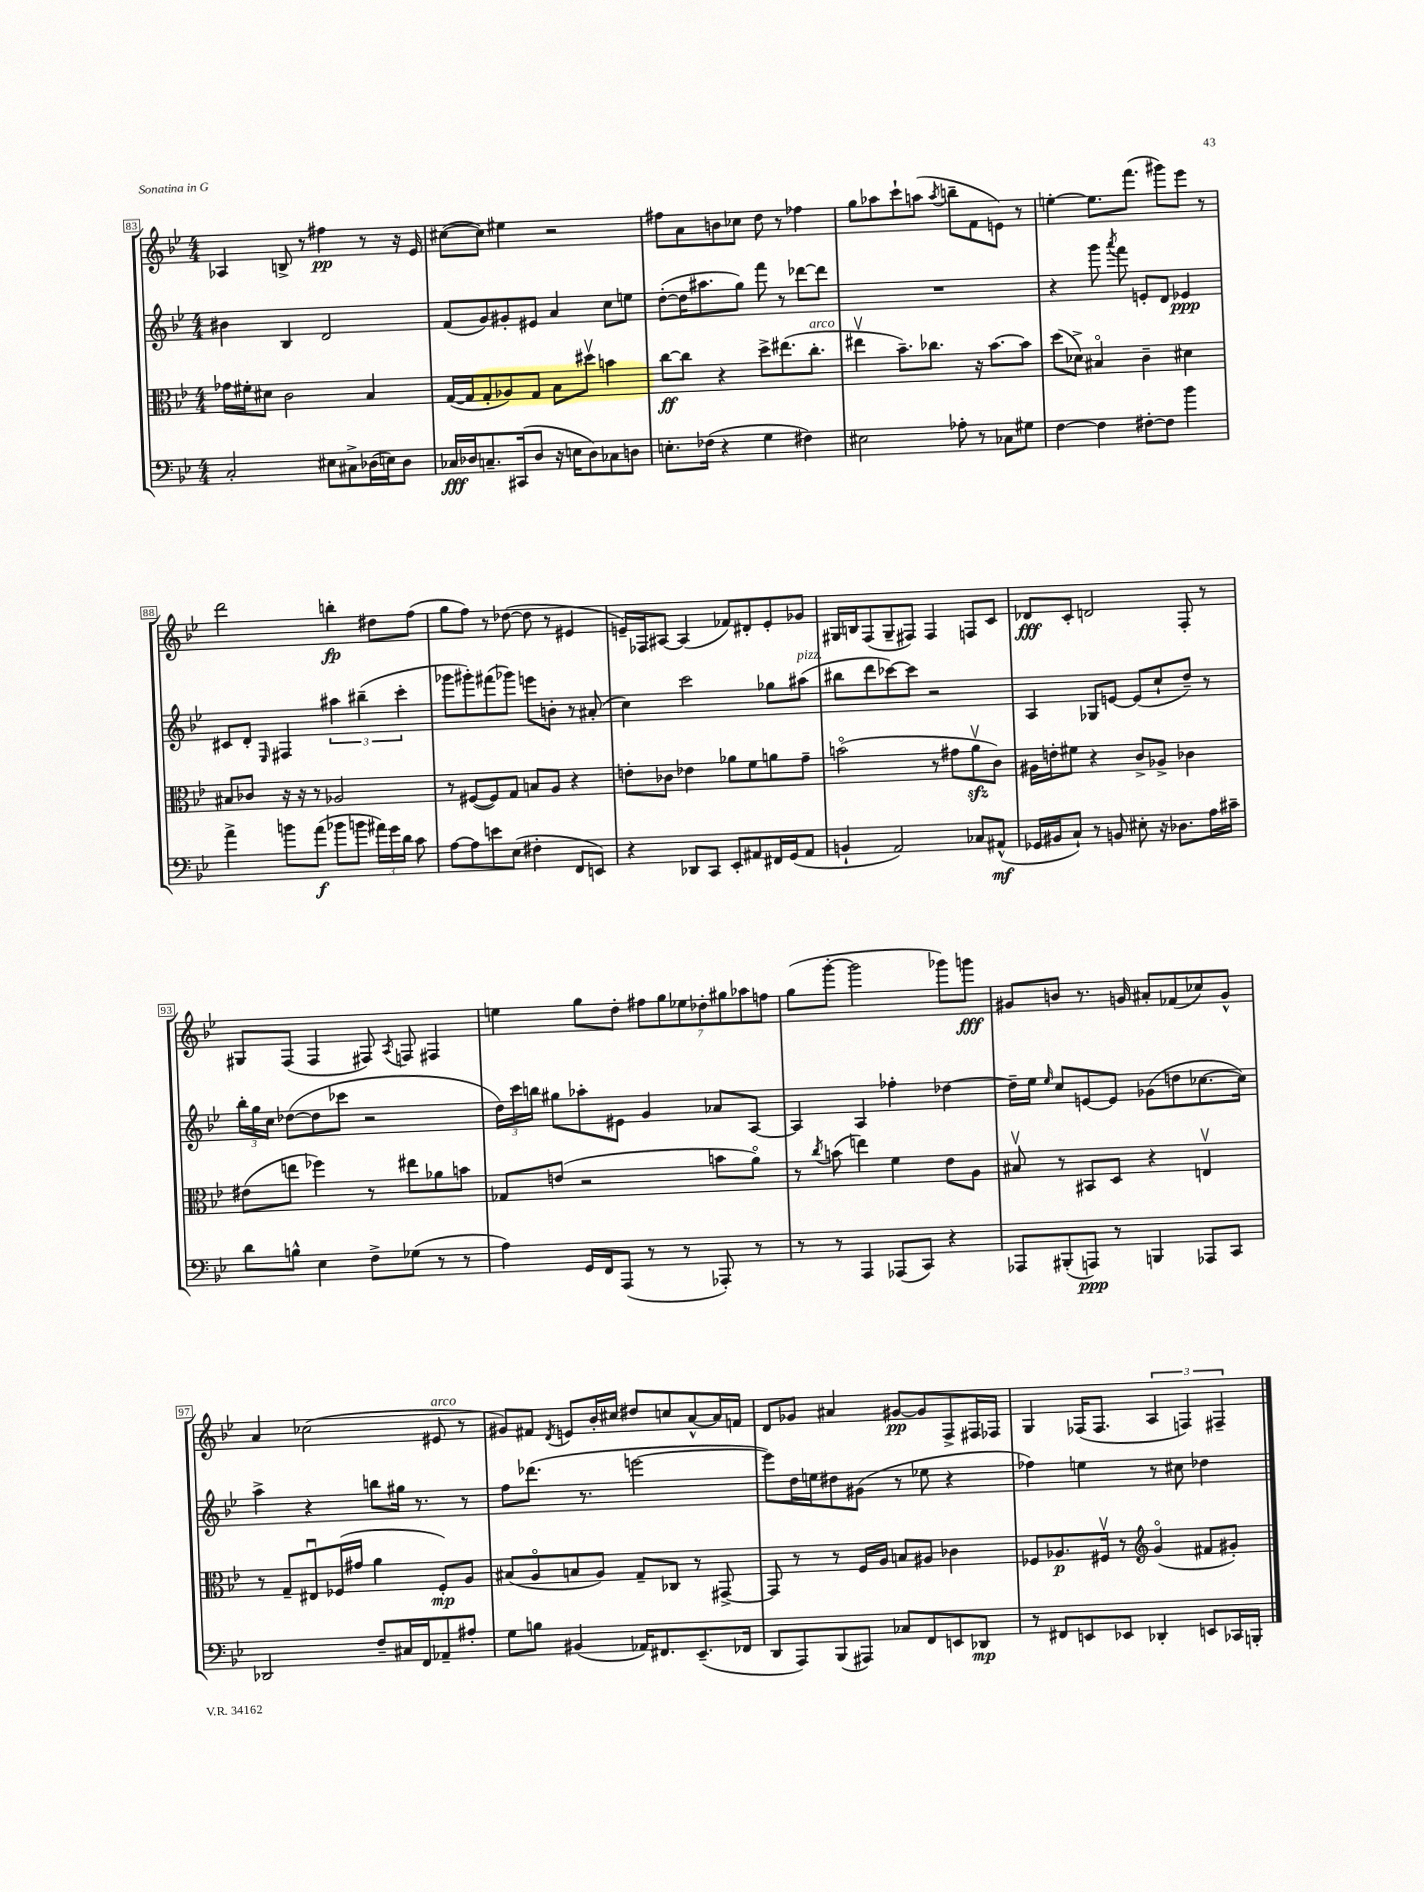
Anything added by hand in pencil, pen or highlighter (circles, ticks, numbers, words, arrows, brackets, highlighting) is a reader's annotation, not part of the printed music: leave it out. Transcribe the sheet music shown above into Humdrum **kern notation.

**kern	**kern	**kern	**kern
*staff4	*staff3	*staff2	*staff1
*clefF4	*clefC3	*clefG2	*clefG2
*k[b-e-]	*k[b-e-]	*k[b-e-]	*k[b-e-]
*M4/4	*M4/4	*M4/4	*M4/4
2C'	16g-	4b#	4A-
.	16f#'	.	.
.	8d#	.	.
.	2c	4B-	8B^
.	.	.	8r
8E#	.	2d	4ff#
8C#^	.	.	.
(16D-	4B-	.	8r
16E)	.	.	.
8D-	.	.	16r
.	.	.	16e-
=	=	=	=
16C-	([16G	(8f	([8cc#
16D-	16G]	.	.
8.C~	8G'	8g)	8cc#])
.	8A-)	8g#'	4ee#
(16CC#	.	.	.
8D-	8G	8e#	.
16r	8B-	4a	2r
16E	.	.	.
8D-)	8dd#v	.	.
8C-	4b	8cc	.
8D	.	8ee	.
=	=	=	=
8.E'	[8cc	([8dd'	8ff#
.	8cc]	16dd]	8a
(16F-	.	8.aa#	.
4r	4r	.	8b
.	.	8gg)	8cc-
4G	8dd^	8fff	8dd
.	(8.ee#	8r	8r
4F#)	.	[8ddd-	4ff-
.	8.cc'	.	.
.	.	8ddd-]	.
=	=	=	=
2E#	4ee#v	1r	8gg
.	.	.	8aa-
.	8.b-~)	.	8ccc`
.	.	.	(8aa
.	8.cc-	.	.
.	.	.	8qaa
8A-'	.	.	8bb~
8r	16r	.	8f
.	[8.b-	.	.
8C-	.	.	8e)
8G#	8b-]	.	8r
=	=	=	=
[4F	(8dd	4r	[4ee'
.	8d-^)	.	.
4F]	4B#o	8ggg	8.ee]
.	.	8qaaa	.
.	.	8fff	.
.	.	.	(8.fff
[8F#'	4c~	8e'	.
8F#]	.	8d	8ggg#)
4b-	4d#	4e-	8eee-
.	.	.	8r
=	=	=	=
4a^	8B#	8c#	2ddd
.	8c-	8d'	.
.	.	16qqE-	.
8b	16r	4F#	.
.	16r	.	.
(8a	8r	.	.
8b-	2A-	6aa#	4bb'
8b	.	.	.
.	.	(6bb#~	.
24a#)	.	.	8dd#
24g	.	.	.
24d	.	6ccc'	.
8c	.	.	(8ff
=	=	=	=
[8A	8r	8ggg-	8gg
8A]	([8F#	8ggg#')	8ff)
8e	8F#])	(8fff#	8r
(8E-	8G	8ggg-)	([8dd-
4F#'	8B	8eee	8dd-]
.	8A	8b'	8r
8FF	4r	8r	4e#
8EE)	.	(8a#'	.
=	=	=	=
4r	8e'	4cc)	16e~)
.	.	.	16F-
.	8c-	.	[8A#
8DD-	4e-	2ccc	(4A#]
8CC	.	.	.
8EE-'	8a-	.	8f-)
8AA#	8f	.	8d#'
16FF#	8a	8gg-	8e'
(16GG	.	.	.
8AA#	8g~	(8aa#	8g-
=	=	=	=
4BB`	(2bo	8bb#	16G#
.	.	.	16B
.	.	8ddd	(8F
2AA)	.	[8ccc-)	8G#~
.	.	8ccc-]	8F#)
.	8r	2r	4F#
.	8g#	.	.
8C-	8av	.	8F
(8AA#^^	8c)	.	8c
=	=	=	=
16GG-	16A#	4A	8d-
16BB#	16e'	.	.
8C`)	8f#	.	8c'
8r	4r	8G-	2d
8BB	.	[8e	.
8E#'	8c^	(8e]	.
16r	8A-^	8cc`	.
8.D-	.	.	.
.	4c-	8dd~)	8F'
16A	.	8r	8r
16c#~	.	.	.
=	=	=	=
8d	(8e#	24bb-'	8G#
.	.	24gg	.
.	.	24cc	.
8B^^	8ee	([8dd-	(8F
4E-	4ff-)	8dd-]	4F
.	.	8ccc-	.
8F^	8r	2r	8F#)
.	.	.	8qA
(8G-	8ee#	.	8F
8r	8a-	.	4F#
8r	8b	.	.
=	=	=	=
4A)	8G-	24dd)	4ee
.	.	24ccc	.
.	.	24bb	.
.	(8e	8gg#	.
16GG	2r	8aa-'	8gg
16FF	.	.	.
(8AAA	.	8e#	8dd'
8r	.	4g	14ff#
.	.	.	14gg
8r	.	.	.
.	.	.	14ee-
.	.	.	14dd-'
8AAA-')	8b	8a-	.
.	.	.	14gg#
.	.	.	14aa-
8r	8ao)	[8A	.
.	.	.	14ff
=	=	=	=
8r	8r	4A]	(8gg
.	8qcc	.	.
8r	(8b	.	[8ggg'
4AAA	4ee)	4A	2ggg]
(8AAA-	4f	4ff-'	.
8CC)	.	.	.
4r	8e-	[4dd-	8ggg-)
.	8A	.	8ggg
=	=	=	=
8AAA-	8B#v	16dd-~]	8g#
.	.	16ee-	.
.	.	16qqee-	.
(8BBB#'	8r	8cc	8b
8AAA)	8BB#	[8e	8.r
8r	8D	8e]	.
.	.	.	16g
4BBB	4r	(8g-	8a#'
.	.	8dd	(8f-
8AAA-	4Ev	[8.cc-	8cc-)
8CC	.	.	8g^^
.	.	16cc-])	.
=	=	=	=
2DD-	8r	4aa^	4a
.	8G~	.	.
.	8E#u	4r	(2cc-
.	(16F-	.	.
.	16g#	.	.
8F~	4a	8bb	.
16C#	.	16gg#	.
16FF	.	8.r	.
8AA-~	8F-')	.	8e#
8A#'	8A	8r	8r
=	=	=	=
8G	(8B#	8ff	8g#)
8B	8Ao	(8.ddd-	8f#
.	.	.	8qd
(4BB#	8B	.	8e
.	.	8.r	.
.	8A)	.	16b-'
.	.	.	16cc#
16AA-)	8G~	[2eee	8dd#
8.FF#	.	.	.
.	8C-	.	8cc
(8.EE-~	8r	.	[8a^^
.	[8GG#^	.	16a]
16FF-	.	.	16f
=	=	=	=
8DD	8GG#]	8eee])	8d
8AAA)	8r	16dd	8g-
.	.	16ee	.
(8BBB-	8r	8dd#	4a#
8AAA#)	16F	(8g#	.
.	16A	.	.
8C-	8B	8r	[8g#
8FF	8A#	8ee-	8g#]
8EE	4c-	4r	8F^
8DD-	.	.	16F#
.	.	.	16F-
=	=	=	=
8r	8F-	4ff-)	4G
8FF#	8.A-	.	.
8EE	.	4ee	(16F-
.	16F#v	.	8.F-
8EE-	8r	.	.
*	*clefG2	*	*
4DD-'	(4go	8r	6A
.	.	8cc#	.
.	.	.	6F)
8EE	8f#	4dd-	.
.	.	.	6F#~
16CC-	8g#')	.	.
16BBB'	.	.	.
==	==	==	==
*-	*-	*-	*-
